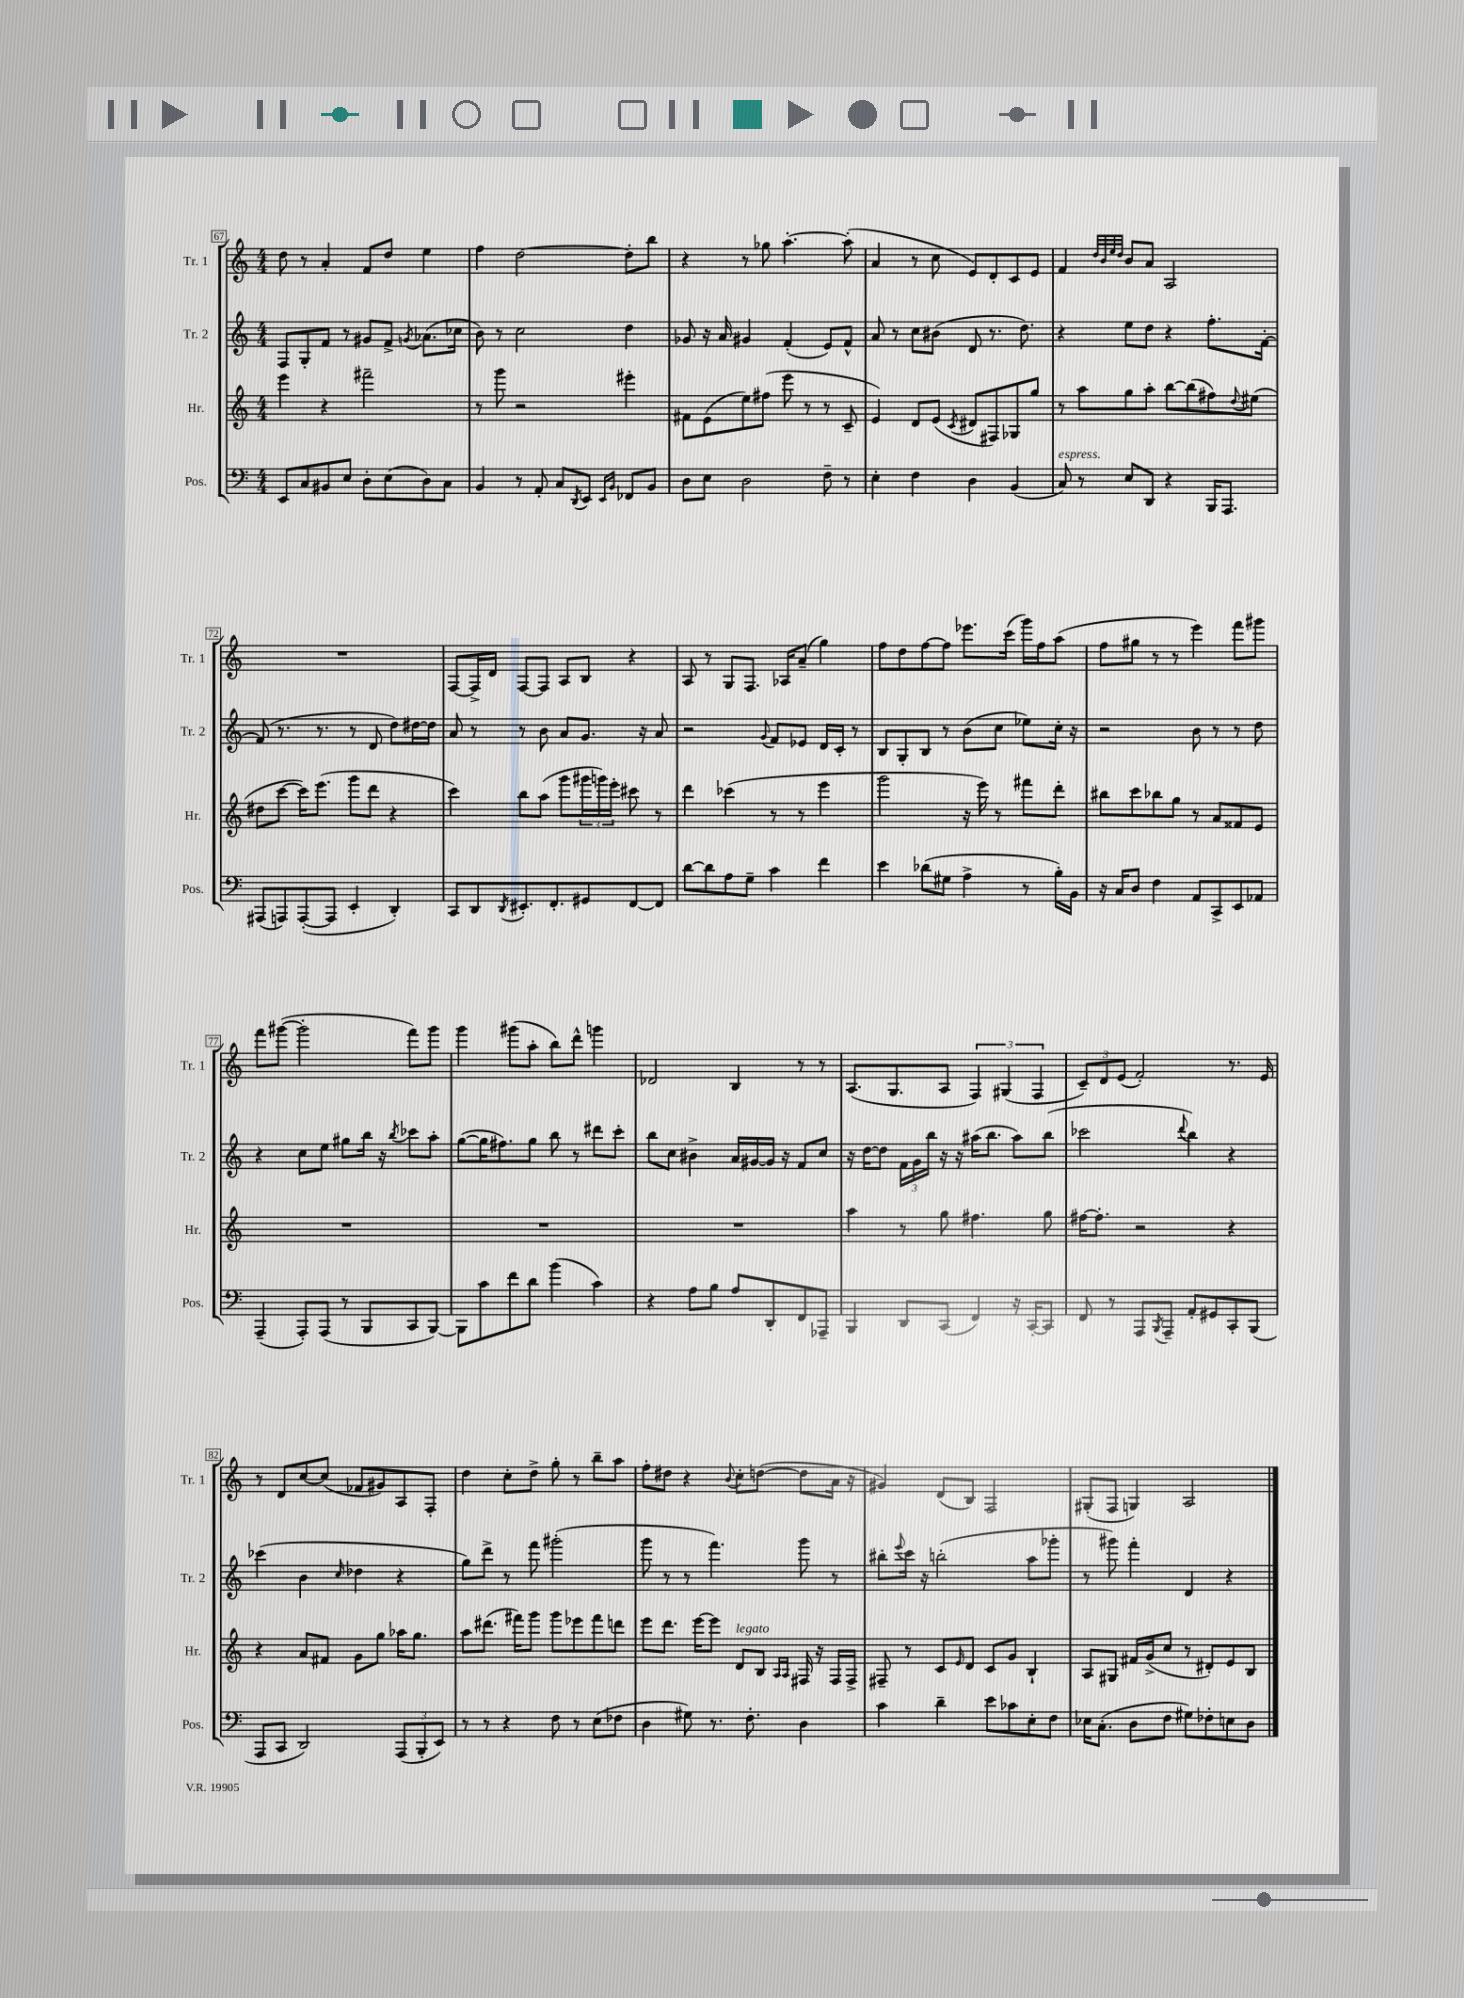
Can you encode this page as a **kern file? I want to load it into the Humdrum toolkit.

**kern	**kern	**kern	**kern
*part4	*part3	*part2	*part1
*staff4	*staff3	*staff2	*staff1
*I"Pos.	*I"Hr.	*I"Tr. 2	*I"Tr. 1
*I'Pos.	*I'Hr.	*I'Tr. 2	*I'Tr. 1
*clefF4	*clefG2	*clefG2	*clefG2
*k[]	*k[]	*k[]	*k[]
*M4/4	*M4/4	*M4/4	*M4/4
=67	=67	=67	=67
8EE/L	4eee\	8F/L	8dd\
8C/	.	8G'/	8r
8BB#X/	4r	8f/J	4a'/
8E/J	.	8r	.
8D'\L	2fff#X~\	8g#X/L	8f/L
(8E\	.	8f^/J	8dd/J
.	.	8qgn/	.
8D\)	.	(8.a-X\L	4ee\
8C\J	.	.	.
.	.	16cc-X\Jk	.
=68	=68	=68	=68
4BB/	8r	8b\)	4ff\
.	8ggg\	8r	.
8r	2r	2cc\	[2dd\
8AA'/	.	.	.
8C/L	.	.	.
8qDD/	.	.	.
8EE/J	.	.	.
16qqEE/LL	.	.	.
16qqBB/JJ	.	.	.
8FF-X/L	4eee#X'\	4dd\	8dd'\L]
8BB/J	.	.	8bb\J
=69	=69	=69	=69
8D\L	8f#X\L	8g-X/	4r
8E\J	(8e\	16r	.
.	.	16a/	.
2D\	8ee\)	4g#X/	8r
.	(8ff#X\J	.	8gg-X\
.	8eee\	(4f'/	[4.aa'\
.	8r	.	.
8F~\	8r	8e/L)	.
8r	8c~/	8f^^/J	(8aa'\]
=70	=70	=70	=70
4E'\	4e/)	8a/	4a/
.	.	8r	.
4F\	8d/L	8cc\L	8r
.	(8e/J	(8b#X\J	8cc\
.	8qc/	.	.
4D\	8d#X/L	8d/	8e/L)
.	8F#X/)	8.r	8d'/
(4BB/	8G-X/	.	8c/
.	.	8.dd\)	.
.	8gg/J	.	8e/J
=71	=71	=71	=71
!LO:TX:a:i:t=espress.	!	!	!
8C/)	8r	4r	4f/
8r	8aa\L	.	.
.	.	.	32qqdd/LLL
.	.	.	32qqb/
.	.	.	32qqee/
.	.	.	32qqdd/JJJ
8E/L	8gg\	8ee\L	8b/L
8DD/J	8aa'\J	8dd\J	8a/J
4r	[8bb\L	4r	2A/
.	(8bb\]	.	.
16BBB/KL	8ff#X\)	8.ff'\L	.
8.AAA/J	.	.	.
.	8qqdd/	.	.
.	(8ee#X\J	.	.
.	.	[16f'\Jk	.
!!LO:LB:g=z
=72	=72	=72	=72
(8AAA#X/L	8dd#X\L	(8f/]	1r
8AAAn/)	[8ccc\J	8.r	.
([8AAA'/	16ccc\KL])	.	.
.	(8.eee\J	8.r	.
8AAA/J]	.	.	.
4EE'/	8ggg\L	8r	.
.	8ddd\J	8d/	.
4DD'/)	4r	8dd\L)	.
.	.	[16dd#X\L	.
.	.	16dd#\JJ]	.
=73	=73	=73	=73
8CC/L	4ccc\)	8a/	[8F/L
8DD/	.	8r	16F^/L]
.	.	.	16d/JJ
8qDD/	.	.	.
8.EE#X'/	8bb\L	8r	[8F/L
.	(8aa\J	8b\	8F/J]
8.FF'/	.	.	.
.	8ggg\L	8a/L	8A/L
8GG#X/	24ggg#X\L	8.g/J	8B/J
.	24gggn\)	.	.
.	24eee'\JJ	.	.
[8FF/	8ccc#X\	.	4r
.	.	16r	.
8FF/J]	8r	8a/	.
=74	=74	=74	=74
[8d\L	4ddd\	2r	8A/
8d\]	.	.	8r
8A\	(4ccc-X\	.	8G/L
8G~\J	.	.	8.F/J
.	.	8qqg/	.
4c\	8r	8f/L	.
.	.	.	16A-X/KL
.	8r	8e-X/J	(8a~/J
4f\	4eee\	16d/LL	4gg\)
.	.	16c'/JJ	.
.	.	8r	.
=75	=75	=75	=75
4e\	2ggg\	8B/L	8ff\L
.	.	8G'/	8dd\
(8d-X\L	.	8B/J	[8ff\
8G#X\J	.	8r	8ff\J]
4A^\	16r	(8b\L	8.eee-X\L
.	16eee\)	.	.
.	8r	8cc\J	.
.	.	.	(16ccc\Jk
8r	8fff#X\L	8ee-X\L)	16ggg\LL)
.	.	.	16ff\J
16B'\LL)	8ddd'\J	16cc'\Jk	(8aa\J
16BB\JJ	.	16r	.
=76	=76	=76	=76
16r	8bb#X\L	2r	8ff\L
16C/KL	.	.	.
8D/J	8ccc\	.	8gg#X\J
4F\	8bb-X\	.	8r
.	8gg\J	.	8r
8AA/L	8r	8b\	4eee\)
8CC^/	8a/L	8r	.
8EE/	8f##X/	8r	8fff\L
8AA-X/J	8e/J	8dd\	8ggg#X\J
!!LO:LB:g=z
=77	=77	=77	=77
(4AAA~/	1r	4r	8fff\L
.	.	.	([8ggg#X\J
8AAA'/L)	.	8cc\L	2ggg#'\]
(8AAA/J	.	8ee\J	.
8r	.	8gg#X\L	.
8BBB/L	.	16bb\Jk	.
.	.	16r	.
.	.	8qbb/	.
8CC/	.	8ccc-X\L	8fff\L)
[8BBB/J)	.	8aa'\J	8ggg#\J
=78	=78	=78	=78
8BBB\L]	1r	([8gg\L	4ggg\
8c\	.	16gg\K]	.
.	.	8.ff#X\)	.
8f\	.	.	(8ggg#X\L
8d\J	.	8gg\J	8aa'\J
(4b\	.	8bb\	8bb\L)
.	.	8r	8ddd^^\J
4c\)	.	8ddd#X\L	4gggn\
.	.	8ccc'\J	.
=79	=79	=79	=79
4r	1r	8bb\L	2d-X/
.	.	8cc\J	.
8A\L	.	4b#X^\	.
8B\J	.	.	.
8A/L	.	16a/LL	4B/
.	.	[16g#X/	.
8DD'/	.	16g#/JJ]	.
.	.	16r	.
8FF/	.	8f/L	8r
8AAA-X~/J	.	8cc/J	8r
=80	=80	=80	=80
4BBB/	4aa\	16r	(8.A/L
.	.	[16dd\KL	.
.	.	8dd\J]	.
.	.	.	8.G/
8DD/L	8r	24f\LL	.
.	.	24g\	.
.	.	24bb\JJ	.
(8CC/J	8gg\	16r	8A/J
.	.	16r	.
4FF/)	4.ff#X\	(16aa#X\KL	6F/)
.	.	8.bb\J	.
.	.	.	(6G#X/
16r	.	8aa#\L)	.
[16CC'/KL	.	.	.
.	.	.	6F/
8CC/J]	8gg\	(8bb\J	.
=81	=81	=81	=81
8FF/	[16ff#X\KL	2ccc-X\	12c~/L)
.	8.ff#'\J]	.	.
.	.	.	12d/
8r	.	.	.
.	.	.	(12e/J
8AAA/L	2r	.	2f'/)
8qBBB/	.	.	.
8AAA~/J	.	.	.
.	.	8qqddd/	.
8AA'/L	.	4bb\)	.
8GG#X/	.	.	.
8CC'/	4r	4r	8.r
(8BBB/J	.	.	.
.	.	.	16e/
!!LO:LB:g=z
=82	=82	=82	=82
8AAA/L	4r	(4ccc-X\	8r
8CC/J	.	.	8d/L
2DD/)	8a/L	4b\	[8cc/
.	8f#X/J	.	(8cc/J]
.	.	16qqcc/	.
.	8g\L	4dd-X\	8f-X/L
.	8gg\J	.	8g#X/)
(12AAA/L	16aa-X\KL	4r	8A/
.	8.gg\J	.	.
12BBB'/	.	.	.
.	.	.	8F'/J
12EE/J)	.	.	.
=83	=83	=83	=83
8r	8aa\L	8gg\L)	4dd\
8r	(8.ddd#X\J	8ddd^\J	.
4r	.	8r	8cc'\L
.	16fff#X\KL)	.	.
.	8ggg\J	8fff\	8dd^\J
8F\	8ggg\L	(2ggg#X'\	8gg'\
8r	8eee-X\	.	8r
(8E\L	8fff#\	.	8bb~\L
8F-X\J	8dddn\J	.	8aa\J
=84	=84	=84	=84
4D\	8eee\L	8ggg\	8ff'\L
.	8.ddd\J	8r	8dd#X\J
8G#X\)	.	8r	4r
.	[16eee\KL	.	.
8.r	8eee\J]	4.fff\)	.
.	.	.	8qqb/
!	!LO:TX:a:i:t=legato	!	!
.	8d/L	.	8cc'\L
8.F'\	.	.	.
.	8B/J	.	([8ddn\J
.	16qqA/LL	.	.
.	16qqA/JJ	.	.
4D\	16F#X/	8ggg\	8dd\L]
.	16r	.	.
.	16F#/LL	8r	16a\Jk
.	16F#^/JJ	.	16r
=85	=85	=85	=85
4c\	8F#X~/	8bb#X'\L	4g#X/)
.	.	8qqeee/	.
.	8r	16ccc\Jk	.
.	.	16r	.
4d~\	8c/L	(2bbn'\	(8d/L
.	16qqe/	.	.
.	8d/J	.	8B/J)
8e\L	8c/L	.	2F/
8c-X\	8g/J	.	.
8E'\	4B`/	8aa\L	.
8F\J	.	8ggg-X'\J	.
=86	=86	=86	=86
16E-X\KL	8A/L	8r	(8G#X'/L
(8.C'\J	.	.	.
.	8G#X/J	8ggg#X\)	8F/J
8D\L	16f#X/LL	4fff'\	4Gn/)
.	(16g^/J	.	.
8F\J	8cc/J	.	.
8G#X\L)	8r	4d/	2A/
8F-X'\	8d#X'/L)	.	.
8En\	8e/	4r	.
8D\J	8B/J	.	.
==	==	==	==
*-	*-	*-	*-
